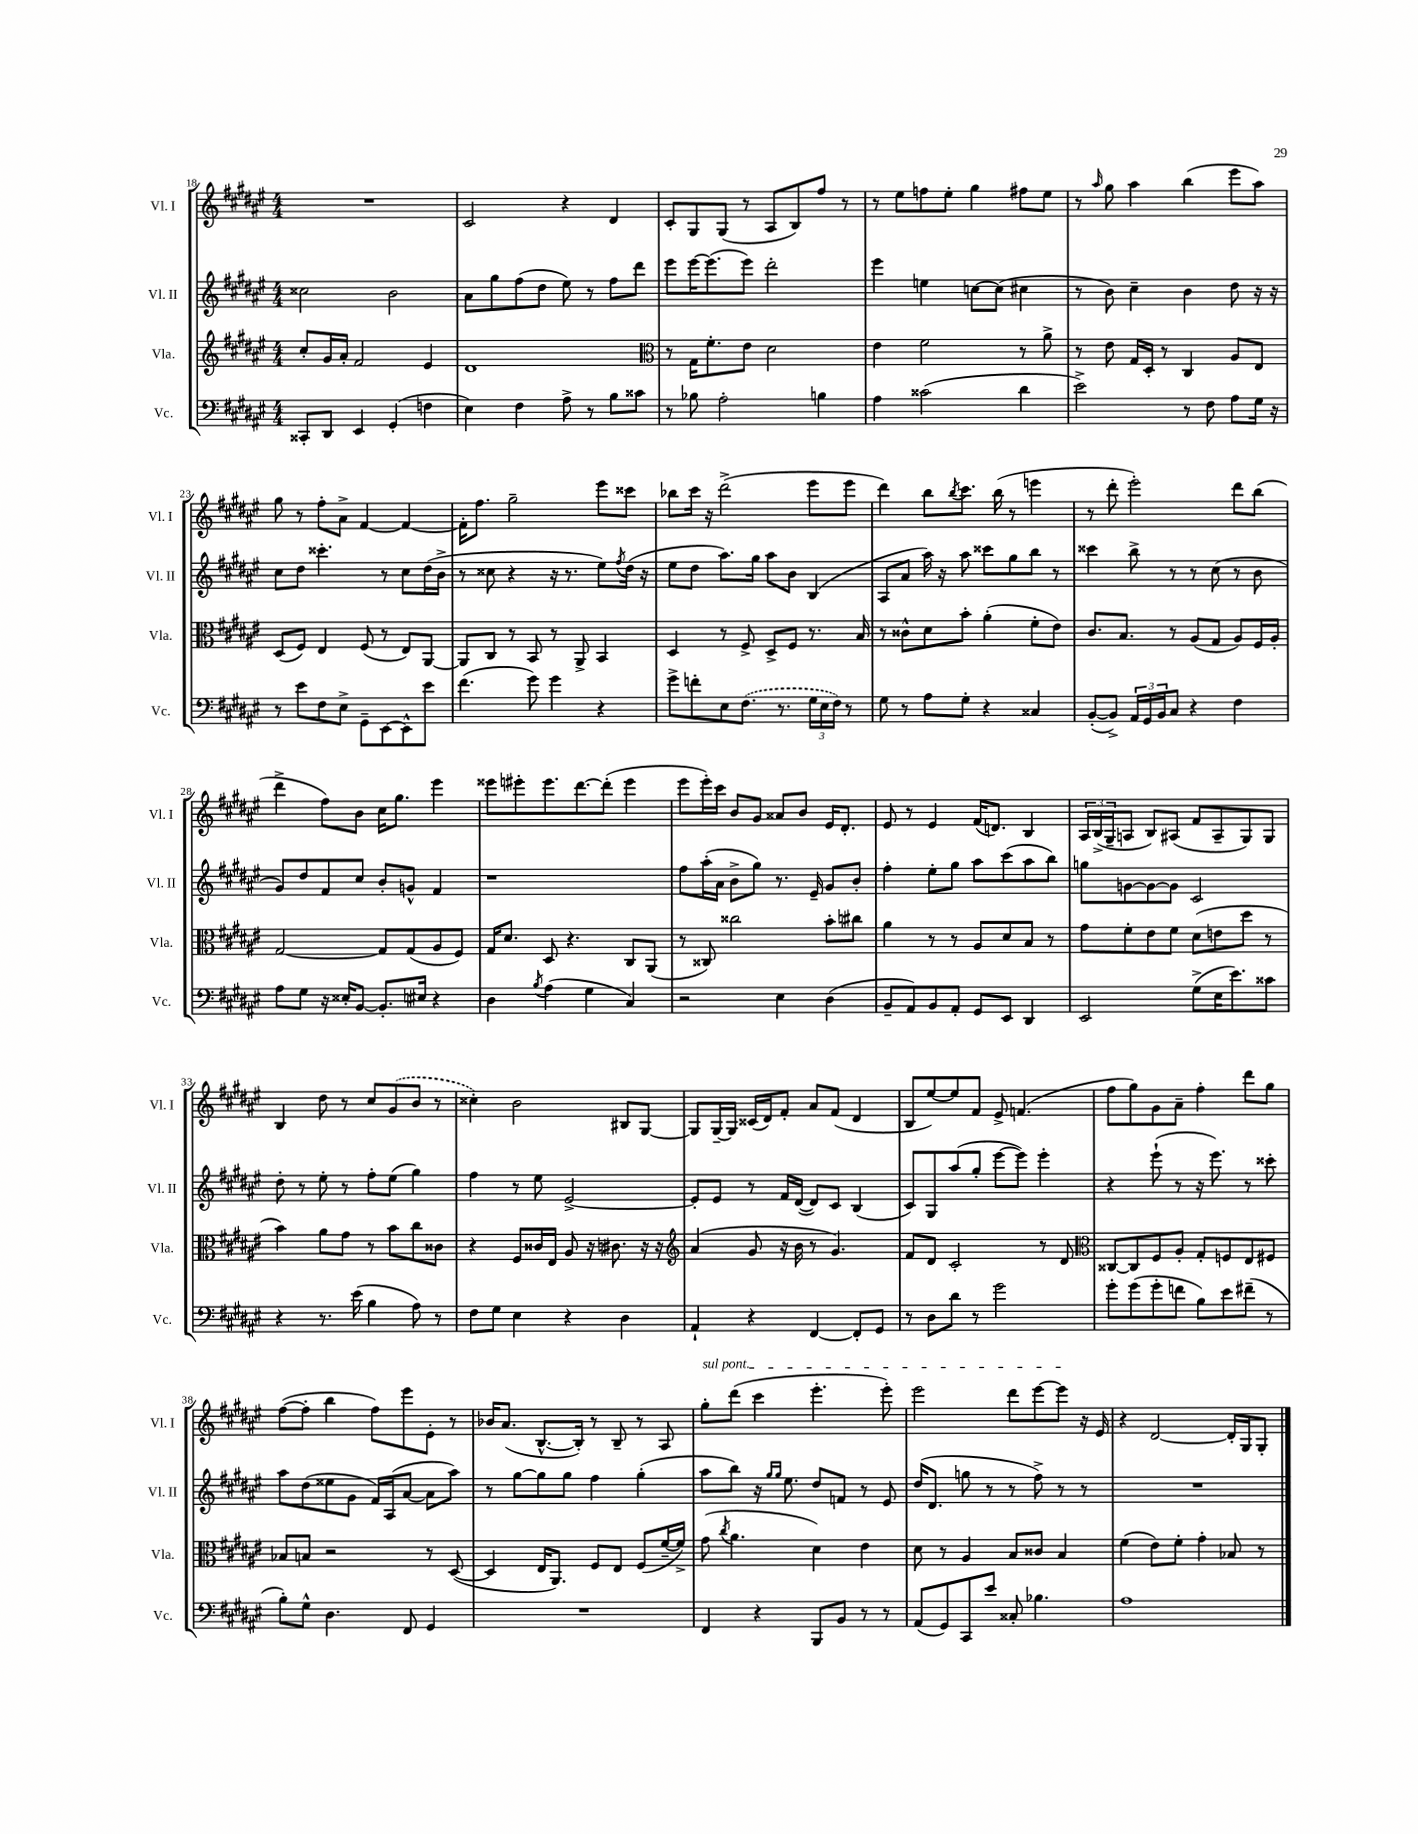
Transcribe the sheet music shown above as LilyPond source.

<<
\new StaffGroup <<
\new Staff = "s0" \with { instrumentName = "Vl. I" shortInstrumentName = "Vl. I" } {
    \clef treble \key fis \major \numericTimeSignature \time 4/4
    R1 |
    cis'2 r4 dis'4 |
    cis'8-. gis8 gis8( r8 ais8 b8) fis''8 r8 |
    r8 eis''8 f''8 eis''8-. gis''4 fis''8 eis''8 |
    r8 \grace { ais''16 } gis''8 ais''4 b''4( eis'''8 ais''8) |
    gis''8 r8 fis''8-. ais'8-> fis'4~ fis'4~ |
    fis'16-. fis''8. gis''2-- eis'''8 cisis'''8 |
    bes''8 cis'''16 r16 dis'''2->( eis'''8 eis'''8 |
    dis'''4) b''8 \acciaccatura { b''8 } cis'''8. b''16( r8 e'''4 |
    r8 dis'''8-. eis'''2-.) dis'''8 b''8( |
    dis'''4-> fis''8) b'8 cis''16 gis''8. eis'''4 |
    eisis'''8 eis'''8-. eis'''8. dis'''8.~ dis'''8-.( eis'''4 |
    eis'''8 eis'''16-.) cis'''16 b'8 gis'8 aisis'8 b'8 eis'16 dis'8.-. |
    eis'8 r8 eis'4 fis'16( d'8.) b4 |
    \tuplet 3/2 { ais16 b16->( gis16-- } a8 b8) ais8( fis'8 ais8-- gis8) gis8 |
    b4 dis''8 r8 cis''8 \once \slurDashed gis'8( b'8 r8 |
    cisis''4-.) b'2 bis8 gis8~ |
    gis8 gis16~-- gis16 cisis'16( dis'16) fis'8-. ais'8 fis'8( dis'4 |
    b8 eis''8~) eis''8 fis'8 eis'8-> f'4.( |
    fis''8 gis''8) gis'8 ais'8-- fis''4-. dis'''8 gis''8 |
    fis''8~( fis''8-. b''4 fis''8) eis'''8 eis'8-. r8 |
    bes'16 ais'8.( b8.~-^ b16-.) r8 b8-- r8 ais8 |
    \once \override TextSpanner.bound-details.left.text = \markup { \italic "sul pont." } gis''8-.\startTextSpan dis'''8( cis'''4 eis'''4.-. eis'''8-.) |
    eis'''2 dis'''8 eis'''8~ eis'''8\stopTextSpan r16 eis'16 |
    r4 dis'2~ dis'16-. gis16 gis8-. \bar "|." |
}
\new Staff = "s1" \with { instrumentName = "Vl. II" shortInstrumentName = "Vl. II" } {
    \clef treble \key fis \major \numericTimeSignature \time 4/4
    cisis''2 b'2 |
    ais'8 gis''8 fis''8( dis''8 eis''8) r8 fis''8 dis'''8 |
    eis'''8 eis'''16~ eis'''8.( eis'''8) dis'''2-. |
    eis'''4 e''4 c''8~ c''8( cis''4 |
    r8 b'8) cis''4-- b'4 dis''8 r16 r16 |
    cis''8 dis''8 cisis'''4.-. r8 cis''8 dis''16( b'16-> |
    r8 cisis''8 r4 r16 r8. eis''8) \acciaccatura { fis''8 } dis''16( r16 |
    eis''8 dis''8 ais''8.) gis''16 ais''8 b'8 b4( |
    ais8 ais'8 ais''16) r16 ais''8 cisis'''8 gis''8 b''8 r8 |
    cisis'''4 b''8-> r8 r8 cis''8( r8 b'8 |
    gis'8) dis''8 fis'8 cis''8 b'8-. g'8-^ fis'4 |
    r1 |
    fis''8 ais''16-.( ais'16 b'8-> gis''8) r8. eis'16-- gis'8 b'8-. |
    fis''4-. eis''8-. gis''8 ais''8 cis'''8( ais''8 b''8) |
    g''8 g'8~ g'8~ g'8 cis'2 |
    dis''8-. r8 eis''8-. r8 fis''8-. eis''8( gis''4) |
    fis''4 r8 eis''8 eis'2~-> |
    eis'8-. eis'8 r8 fis'16 dis'16~( dis'8) cis'8 b4( |
    cis'8) gis8 ais''8( gis''8-. eis'''8~ eis'''8) eis'''4-. |
    r4 eis'''8-!( r8 r16 eis'''8.) r8 cisis'''8-. |
    ais''8 dis''8( eisis''8 gis'8 fis'16) ais16( ais'8~ ais'8 ais''8) |
    r8 gis''8~ gis''8 gis''8 fis''4 gis''4-.( |
    ais''8 b''8) r16 \grace { gis''16 gis''16 } eis''8. dis''8 f'8 r8 eis'8 |
    dis''16( dis'8. g''8 r8 r8 fis''8->) r8 r8 |
    R1 \bar "|." |
}
\new Staff = "s2" \with { instrumentName = "Vla." shortInstrumentName = "Vla." } {
    \clef treble \key fis \major \numericTimeSignature \time 4/4
    cis''8-. gis'16 ais'16-. fis'2 eis'4 |
    dis'1 |
    \clef alto r8 gis16 fis'8.-. eis'8 dis'2 |
    eis'4 fis'2 r8 ais'8-> |
    r8 eis'8 gis16 dis16-. r8 cis4 ais8 eis8 |
    dis8( fis8) eis4 fis8( r8 eis8) ais,8~ |
    ais,8 cis8 r8 b,8 r8 ais,8-> b,4 |
    dis4 r8 fis8-> dis8-> fis8 r8. b16 |
    r8 cisis'8-^ dis'8 b'8-. ais'4-.( fis'8-. eis'8) |
    cis'8. b8. r8 ais8( gis8 ais8) fis16 ais16-. |
    gis2~ gis8 gis8( ais8 fis8) |
    gis16 dis'8. dis8 r4. cis8 ais,8( |
    r8 cisis8) cisis''2 b'8-. cis''8 |
    ais'4 r8 r8 ais8 dis'8 b8 r8 |
    gis'8 fis'8-. eis'8 fis'8 dis'8( e'8 dis''8 r8 |
    b'4) ais'8 gis'8 r8 b'8 cis''8 cisis'8 |
    r4 fis8 cisis'16 eis16 ais8 r16 cis'8. r16 r16 |
    \clef treble ais'4( gis'8 r16 b'16 r8 gis'4.) |
    fis'8 dis'8 cis'2-. r8 dis'8 |
    \clef alto cisis8~ cisis8 fis8 ais8-. gis8-. f8 eis8 fis8 |
    bes8 b8 r2 r8 dis8~( |
    dis4 eis16 ais,8.) fis8 eis8 fis8( fis'16~-- fis'16->) |
    gis'8( \acciaccatura { cis''8 } ais'4. dis'4) eis'4 |
    dis'8 r8 ais4 b8 cisis'8 b4 |
    fis'4( eis'8) fis'8-. gis'4-. bes8 r8 \bar "|." |
}
\new Staff = "s3" \with { instrumentName = "Vc." shortInstrumentName = "Vc." } {
    \clef bass \key fis \major \numericTimeSignature \time 4/4
    cisis,8-. dis,8 eis,4 gis,4-.( f4 |
    eis4) fis4 ais8-> r8 b8 cisis'8 |
    r8 bes8 ais2-. b4 |
    ais4 cisis'2( dis'4 |
    eis'2->) r8 fis8 ais8 gis16 r16 |
    r8 eis'8 fis8 eis8-> gis,8-- eis,8~ eis,8-^ eis'8 |
    fis'4.( gis'8) gis'4 r4 |
    gis'8-> f'8-. eis8 \once \slurDashed fis8.( r8. \tuplet 3/2 { gis16 eis16 fis16) } r8 |
    gis8 r8 ais8 gis8-. r4 cisis4 |
    b,8~-.( b,8->) \tuplet 3/2 { ais,16 gis,16 b,16 } cis8 r4 fis4 |
    ais8 gis8 r16 eisis16-. b,8~ b,8.-. eis16 r4 |
    dis4 \acciaccatura { b8 } ais4( gis4 cis4) |
    r2 eis4 dis4( |
    b,8-- ais,8) b,8 ais,8-. gis,8 eis,8 dis,4 |
    eis,2 gis8->( eis16 eis'8.) cisis'8 |
    r4 r8. eis'16( b4 ais8) r8 |
    fis8 gis8 eis4 r4 dis4 |
    ais,4-! r4 fis,4~ fis,8-. gis,8 |
    r8 dis8 dis'8 r8 gis'2 |
    gis'8-. gis'8( gis'8-. f'8 b8) eis'8 fis'8--( r8 |
    b8-.) gis8-^ dis4. fis,8 gis,4 |
    R1 |
    fis,4 r4 b,,8 b,8 r8 r8 |
    ais,8( gis,8) cis,8 eis'8 cisis8-. bes4. |
    ais1 \bar "|." |
}
>>
>>
\layout { \context { \Score currentBarNumber = #18 } }
